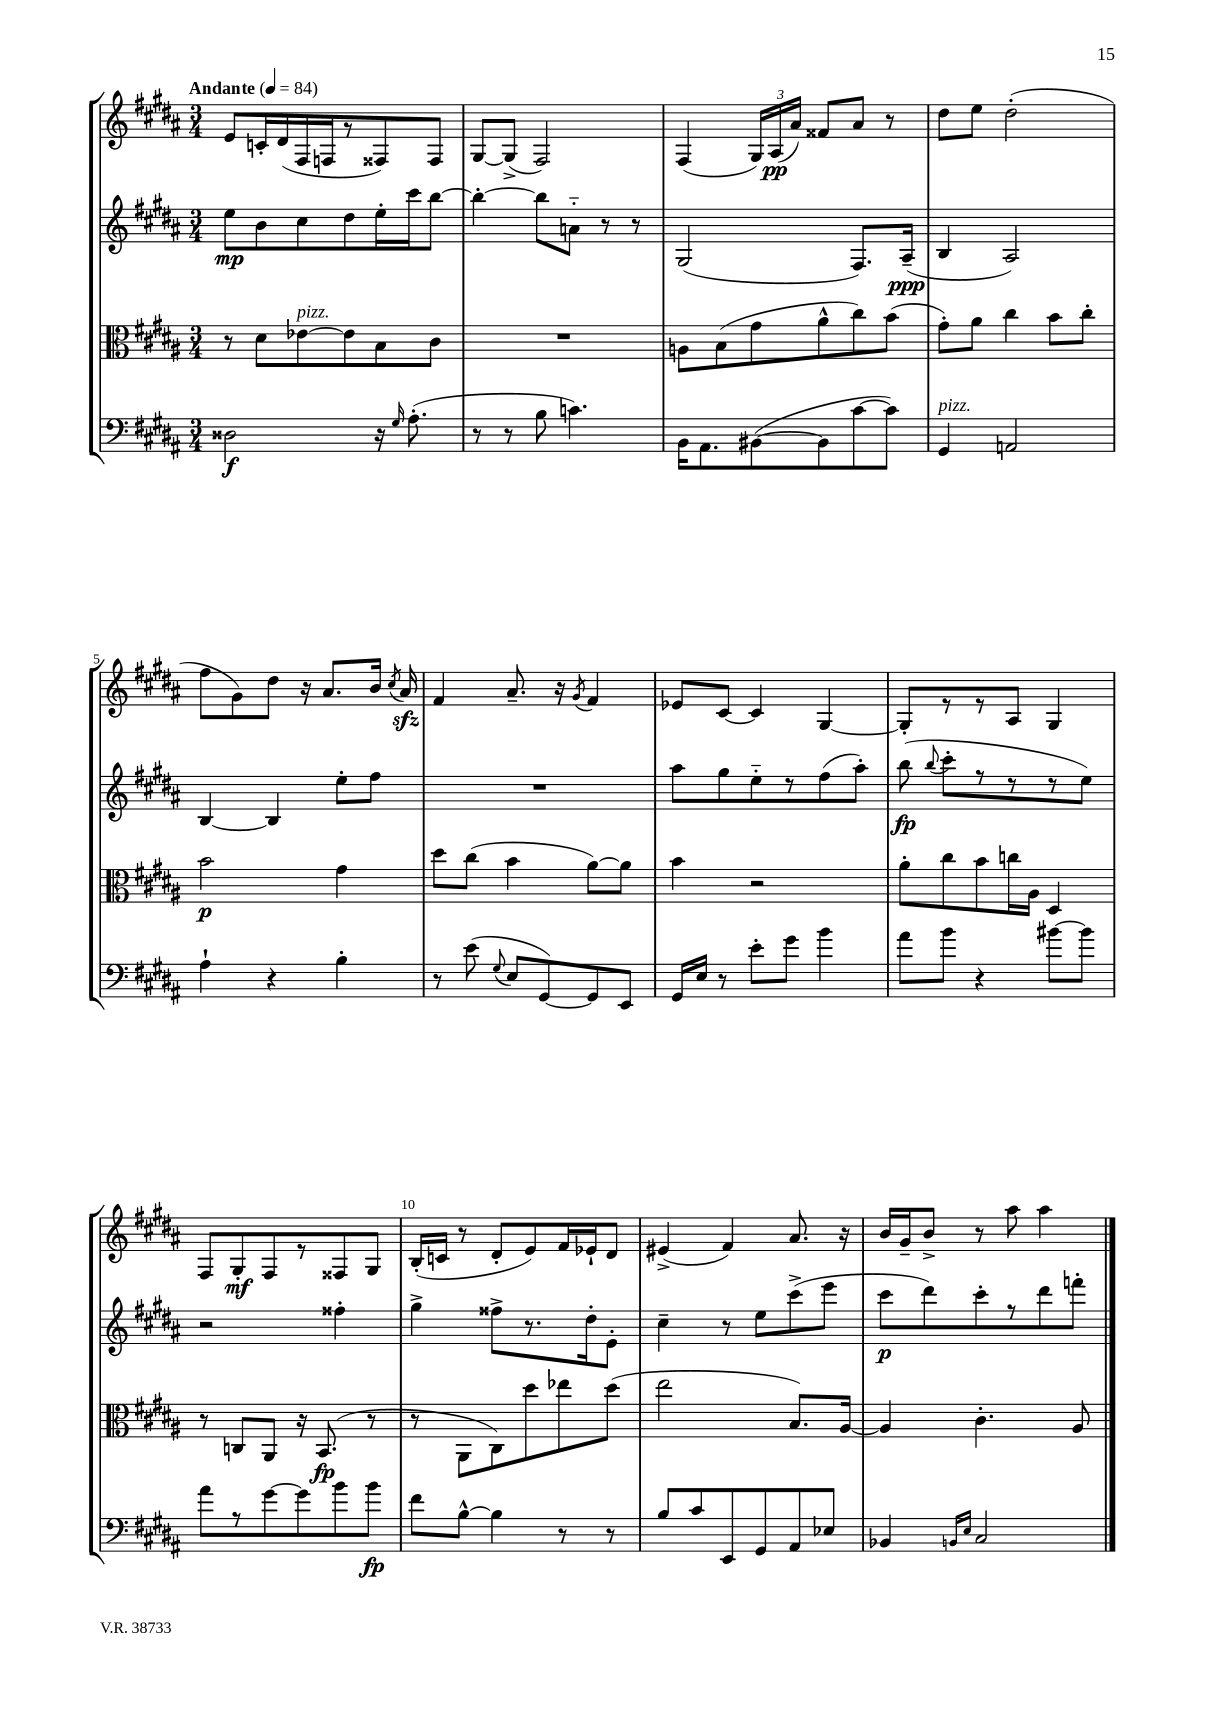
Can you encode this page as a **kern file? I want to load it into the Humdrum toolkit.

**kern	**dynam	**kern	**dynam	**kern	**dynam	**kern	**dynam
*part4	*part4	*part3	*part3	*part2	*part2	*part1	*part1
*staff4	*staff4	*staff3	*staff3	*staff2	*staff2	*staff1	*staff1
*clefF4	*	*clefC3	*	*clefG2	*	*clefG2	*
*k[f#c#g#d#a#]	*	*k[f#c#g#d#a#]	*	*k[f#c#g#d#a#]	*	*k[f#c#g#d#a#]	*
*M3/4	*	*M3/4	*	*M3/4	*	*M3/4	*
*MM84	*	*MM84	*	*MM84	*	*MM84	*
=1	=1	=1	=1	=1	=1	=1	=1
!	!	!	!	!	!	!LO:TX:a:B:t=Andante	!
2D##X\	f	8r	.	8ee\L	mp	8e/L	.
.	.	8d#\L	.	8b\	.	16cn'/L	.
.	.	.	.	.	.	(16d#/	.
!	!	!LO:TX:a:i:t=pizz.	!	!	!	!	!
.	.	[8e-X\	.	8cc#\	.	16F#/	.
.	.	.	.	.	.	16Fn/J	.
.	.	8e-\]	.	8dd#\	.	8r	.
16r	.	8B\	.	16ee'\L	.	8F##X/)	.
16qqG#/	.	.	.	.	.	.	.
(8.A#'\	.	.	.	16ccc#\J	.	.	.
.	.	8c#\J	.	[8bb\J	.	8F##/J	.
=2	=2	=2	=2	=2	=2	=2	=2
8r	.	2.r	.	4bb'\_	.	[8G#/L	.
8r	.	.	.	.	.	(8G#^/J]	.
8B\	.	.	.	8bb\L]	.	2F#/)	.
4.cn\)	.	.	.	8an\J	.	.	.
.	.	.	.	8r	.	.	.
.	.	.	.	8r	.	.	.
=3	=3	=3	=3	=3	=3	=3	=3
16BB\KL	.	8An\L	.	(2G#/	.	(4F#/	.
8.AA#\	.	.	.	.	.	.	.
.	.	(8B\	.	.	.	.	.
([8BB#X\	.	8g#\	.	.	.	24G#/LL)	.
.	.	.	.	.	.	(24A#/	pp
.	.	.	.	.	.	24a#/JJ)	.
8BB#\]	.	8a#^^\	.	.	.	8f##X/L	.
[8c#\	.	8cc#\)	.	8.F#/L)	.	8a#/J	.
8c#\J])	.	(8b\J	.	.	.	8r	.
.	.	.	.	(16A#~/Jk	ppp	.	.
=4	=4	=4	=4	=4	=4	=4	=4
!LO:TX:a:i:t=pizz.	!	!	!	!	!	!	!
4GG#/	.	8g#'\L)	.	4B/	.	8dd#\L	.
.	.	8a#\J	.	.	.	8ee\J	.
2AAn/	.	4cc#\	.	2A#/)	.	(2dd#'\	.
.	.	8b\L	.	.	.	.	.
.	.	8cc#'\J	.	.	.	.	.
!!LO:LB:g=z
=5	=5	=5	=5	=5	=5	=5	=5
4A#`\	.	2b\	p	[4B/	.	8ff#\L	.
.	.	.	.	.	.	8g#\)	.
4r	.	.	.	4B/]	.	8dd#\J	.
.	.	.	.	.	.	16r	.
.	.	.	.	.	.	8.a#/L	.
4B'\	.	4g#\	.	8ee'\L	.	.	.
.	.	.	.	8ff#\J	.	16b/Jk	.
.	.	.	.	.	.	8qcc#/	.
.	.	.	.	.	.	16a#zz/	.
=6	=6	=6	=6	=6	=6	=6	=6
8r	.	8dd#\L	.	2.r	.	4f#/	.
(8e\	.	(8cc#\J	.	.	.	.	.
8qqG#/	.	.	.	.	.	.	.
8E/L	.	4b\	.	.	.	8.a#~/	.
[8GG#/)	.	.	.	.	.	.	.
.	.	.	.	.	.	16r	.
.	.	.	.	.	.	8qg#/	.
8GG#/]	.	[8a#\L)	.	.	.	4f#/	.
8EE/J	.	8a#\J]	.	.	.	.	.
=7	=7	=7	=7	=7	=7	=7	=7
16GG#/LL	.	4b\	.	8aa#\L	.	8e-X/L	.
16E/JJ	.	.	.	.	.	.	.
8r	.	.	.	8gg#\	.	[8c#/J	.
8e'\L	.	2r	.	8ee\	.	4c#/]	.
8g#\J	.	.	.	8r	.	.	.
4b\	.	.	.	(8ff#\	.	[4G#/	.
.	.	.	.	8aa#'\J)	.	.	.
=8	=8	=8	=8	=8	=8	=8	=8
8a#\L	.	8a#'\L	.	(8bb\	fp	8G#'/L]	.
.	.	.	.	8qqbb/	.	.	.
8b\J	.	8cc#\	.	8ccc#'\L	.	8r	.
4r	.	8b\	.	8r	.	8r	.
.	.	16ccn\L	.	8r	.	8A#/J	.
.	.	16A#\JJ	.	.	.	.	.
[8b#X\L	.	4D#/	.	8r	.	4G#/	.
8b#\J]	.	.	.	8ee\J)	.	.	.
!!LO:LB:g=z
=9	=9	=9	=9	=9	=9	=9	=9
8a#\L	.	8r	.	2r	.	8F#/L	.
8r	.	8Cn/L	.	.	.	8G#'/	mf
[8g#\	.	8AA#/J	.	.	.	8F#/	.
8g#\]	.	16r	.	.	.	8r	.
.	.	(8.BB/	fp	.	.	.	.
8b\	.	.	.	4ff##X'\	.	8F##X/	.
8b\J	fp	8r	.	.	.	8G#/J	.
=10	=10	=10	=10	=10	=10	=10	=10
8f#\L	.	8r	.	4gg#^\	.	(16B'/LL	.
.	.	.	.	.	.	16cn/JJ	.
[8B^^\J	.	8AA#\L	.	.	.	8r	.
4B\]	.	8C#\)	.	8ff##X^\L	.	8d#'/L	.
.	.	8dd#\	.	8.r	.	8e/)	.
8r	.	8ee-X\	.	.	.	16f#/L	.
.	.	.	.	16dd#'\k	.	16e-X`/J	.
8r	.	(8dd#\J	.	8e'\J	.	8d#/J	.
=11	=11	=11	=11	=11	=11	=11	=11
8B/L	.	2ee\	.	4cc#~\	.	(4e#X^/	.
8c#/	.	.	.	.	.	.	.
8EE/	.	.	.	8r	.	4f#/)	.
8GG#/	.	.	.	8ee\L	.	.	.
8AA#/	.	8.B/L)	.	(8ccc#^\	.	8.a#/	.
8E-X/J	.	.	.	8eee\J	.	.	.
.	.	[16A#/Jk	.	.	.	16r	.
=12	=12	=12	=12	=12	=12	=12	=12
4BB-X/	.	4A#/]	.	8ccc#\L	p	16b/LL	.
.	.	.	.	.	.	16g#~/J	.
.	.	.	.	8ddd#\)	.	8b^/J	.
16qqBBn/LL	.	.	.	.	.	.	.
16qqE/JJ	.	.	.	.	.	.	.
2C#/	.	4.c#'\	.	8ccc#'\	.	8r	.
.	.	.	.	8r	.	8aa#\	.
.	.	.	.	8ddd#\	.	4aa#\	.
.	.	8A#/	.	8fffn'\J	.	.	.
==	==	==	==	==	==	==	==
*-	*-	*-	*-	*-	*-	*-	*-
